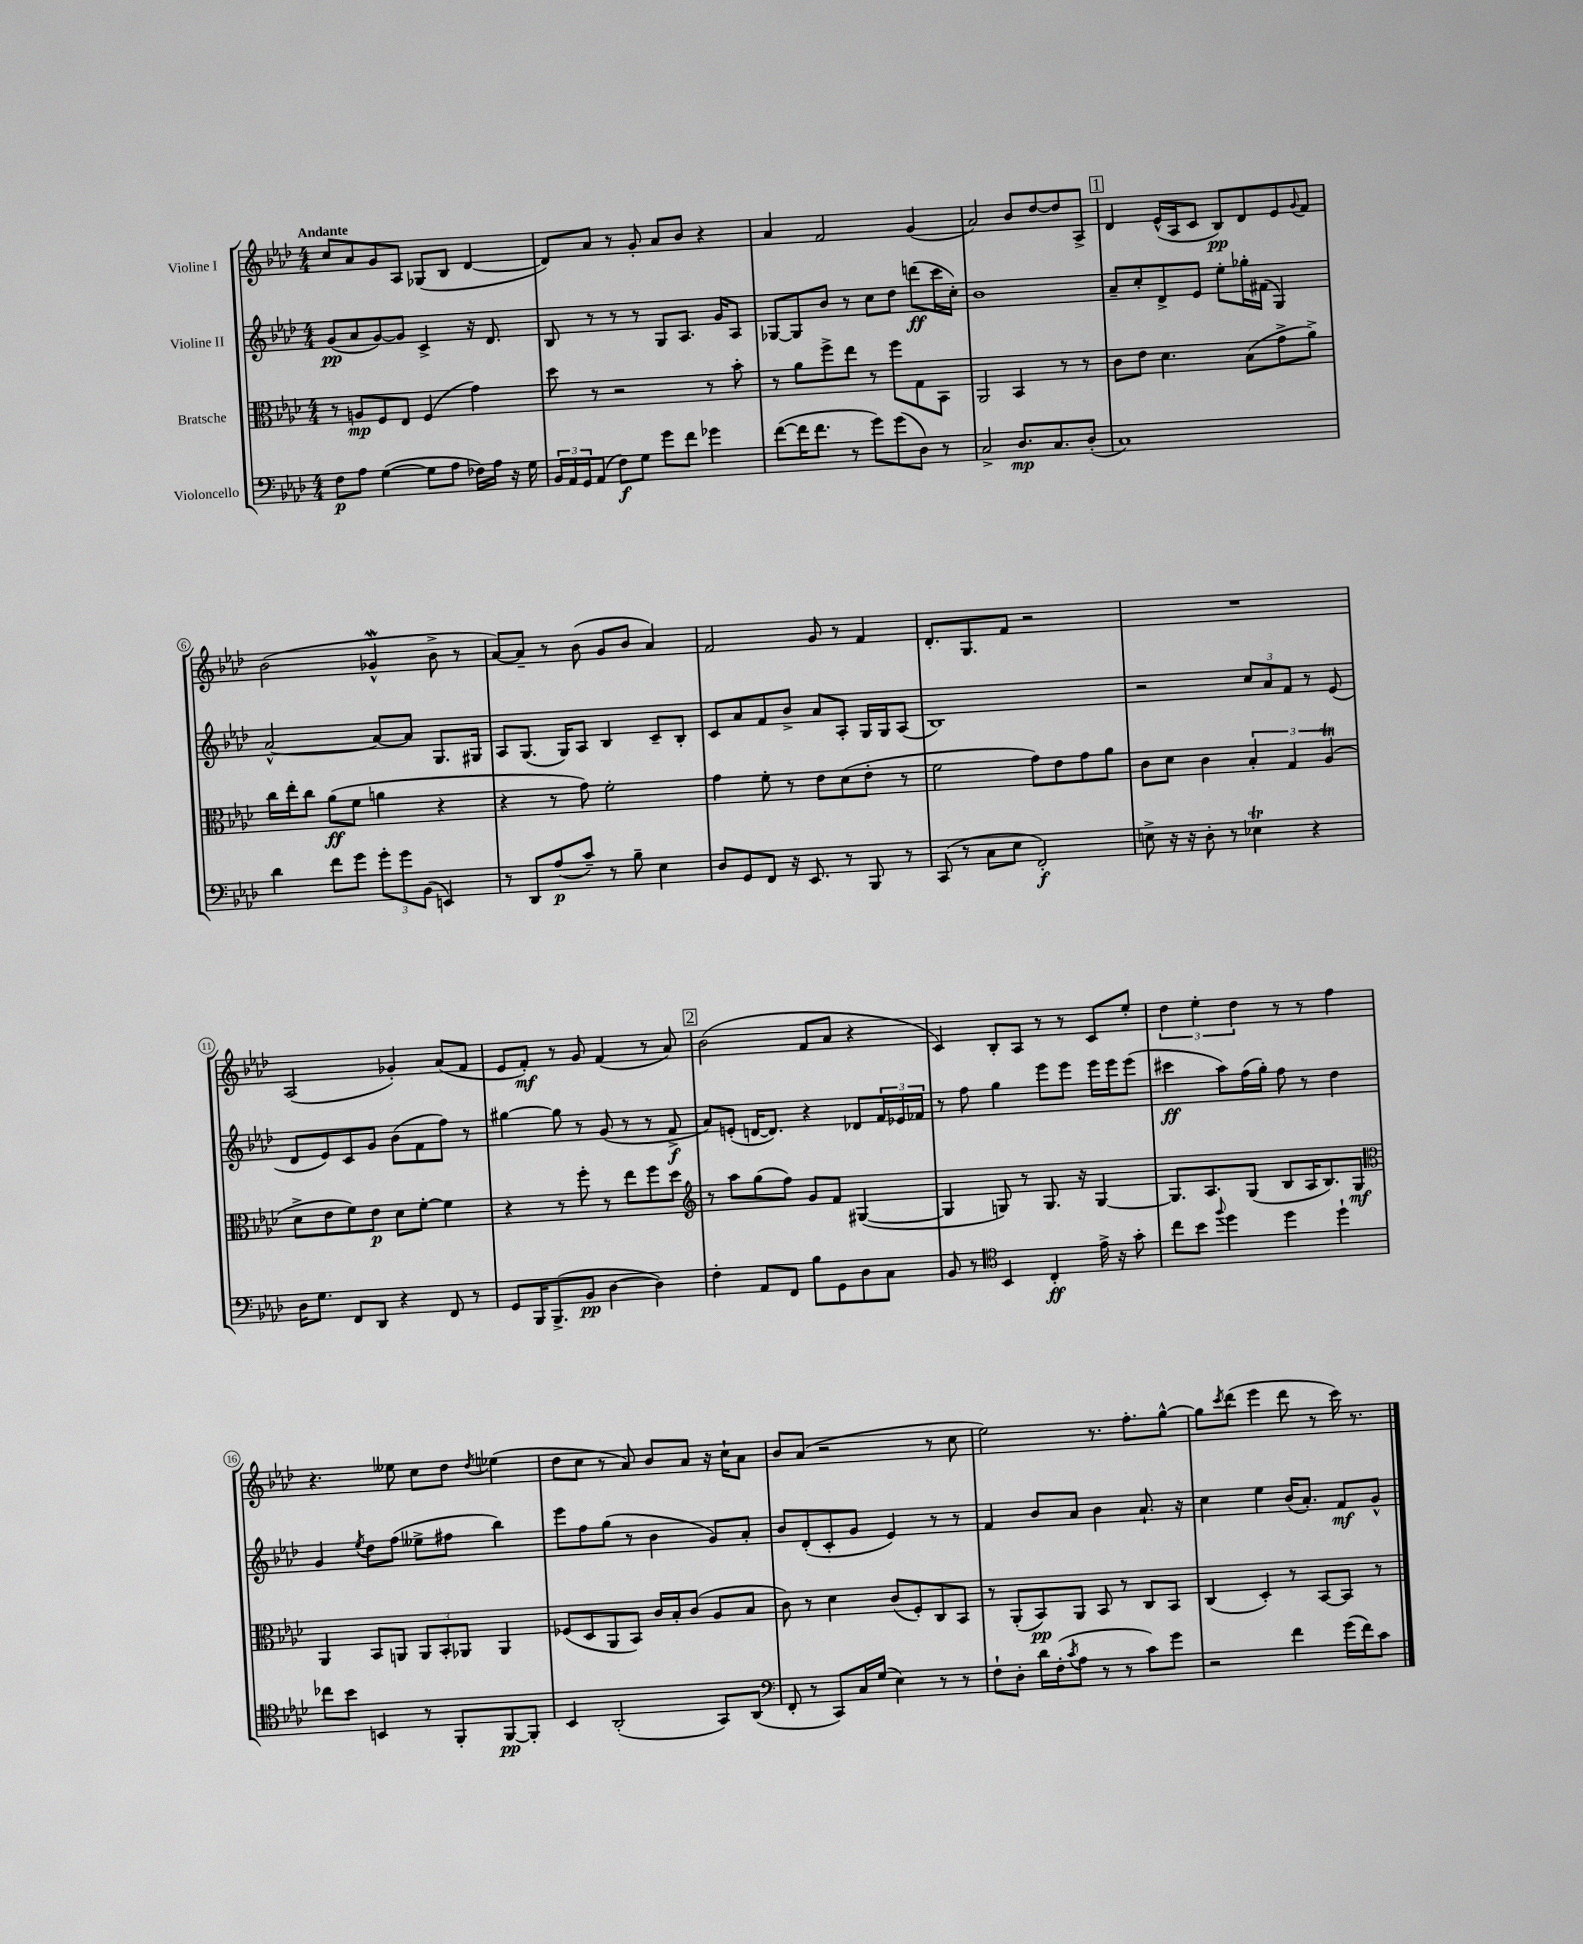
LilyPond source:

<<
\new StaffGroup <<
\new Staff = "s0" \with { instrumentName = "Violine I" } {
    \clef treble \key aes \major \numericTimeSignature \time 4/4 \tempo "Andante"
    c''8 aes'8 g'8 aes8 ges8( bes8 des'4~ |
    des'8) aes'8 r8 g'8-. aes'8 bes'8 r4 |
    aes'4 f'2 g'4( |
    aes'2) bes'8 des''8~ des''8 aes8-> |
    \mark \markup { \box "1" } des'4 ees'16-^( aes16 c'8 bes8\pp) des'8 ees'8 \appoggiatura { g'8 } f'8 |
    bes'2( ges'4-^\mordent bes'8-> r8 |
    aes'8~) aes'8-- r8 bes'8( g'8 bes'8 aes'4) |
    f'2 g'8 r8 f'4 |
    des'8.-. g8. f'8 r2 |
    R1 |
    aes2( ges'4-.) aes'8( f'8 |
    ees'8 f'8-.\mf) r8 g'8 f'4( r8 aes'8) |
    \mark \markup { \box "2" } bes'2( f'8 aes'8 r4 |
    c'4) bes8-. aes8 r8 r8 c'8 ees''8-. |
    \tuplet 3/2 { des''4 ees''4-. des''4 } r8 r8 f''4 |
    r4. eeses''8 c''8 des''8 \acciaccatura { des''8 } ees''4( |
    des''8 c''8 r8 aes'8) bes'8 aes'8 r16 c''16-! aes'8 |
    bes'8 aes'8( r2 r8 c''8 |
    ees''2) r8. f''8.-. g''8~-^ |
    g''8 \acciaccatura { c'''8 } des'''8( ees'''4 des'''8 r8 c'''16) r8. \bar "|." |
}
\new Staff = "s1" \with { instrumentName = "Violine II" } {
    \clef treble \key aes \major \numericTimeSignature \time 4/4
    g'8\pp( aes'8 g'8~) g'8 c'4-> r16 des'8. |
    bes8 r8 r8 r8 g8 aes8. g'16 aes8 |
    ges8~ ges8 bes'8 r8 c''8 des''8 d'''8\ff( c'''16 c''16-.) |
    bes'1 |
    \mark \markup { \box "1" } aes'8-- c''8-. des'8-> ees'8 ees''8-. ges''16-. fis'16( g4) |
    aes'2~-^ aes'8~ aes'8 g8. gis16 |
    aes8 g8.( g16) aes8 bes4 c'8-- bes8-. |
    c'8 aes'8 f'8 bes'8-> aes'8 aes8-. g16 g16 aes8( |
    bes1) |
    r2 \tuplet 3/2 { c''8 aes'8 f'8 } r8 ees'8( |
    des'8 ees'8) c'8 g'8 bes'8( f'8 f''8) r8 |
    gis''4~ gis''8 r8 g'8( r8 r8 f'8->\f |
    \mark \markup { \box "2" } aes'8) e'8-.( d'16~ d'8.) r4 des'8 \tuplet 3/2 { f'16 ees'16 fes'16 } |
    r8 f''8 g''4 ees'''8 ees'''8 ees'''16 ees'''16 ees'''8( |
    cis'''4\ff aes''8) f''16( g''16-.) f''8 r8 des''4 |
    g'4 \acciaccatura { ees''8 } des''8 f''8( eeses''8-> fis''8 bes''4) |
    ees'''8 f''8 g''8( r8 bes'4 g'8) aes'8-. |
    bes'8 des'8-.( c'8-. g'8 ees'4) r8 r8 |
    f'4 bes'8 aes'8 bes'4 aes'8.-! r16 |
    c''4 ees''4 bes'16( aes'8.-.) f'8\mf g'8-^ \bar "|." |
}
\new Staff = "s2" \with { instrumentName = "Bratsche" } {
    \clef alto \key aes \major \numericTimeSignature \time 4/4
    r8 a8\mp f8 ees8 f4( g'4) |
    des''8 r8 r2 r8 bes'8-. |
    r8 aes'8 f''8-> ees''8 r8 f''8 g8 bes,8 |
    aes,2 bes,4 r8 r8 |
    \mark \markup { \box "1" } c'8 ees'8 des'4. bes8( g'8-> aes'8->) |
    c''16 ees''16-. c''8 aes'8\ff( f'8 a'4 r4 |
    r4 r8 g'8) f'2-. |
    g'4 f'8-. r8 ees'8 des'8( ees'8-. r8 |
    f'2 g'8) ees'8 g'8 aes'8 |
    c'8 des'8 c'4 \tuplet 3/2 { bes4-. g4 aes4\trill( } |
    des'8-> ees'8 f'8) ees'8\p des'8 f'8~-. f'4 |
    r4 r8 f''8-. r8 ees''8 f''8 des''8 |
    \mark \markup { \box "2" } \clef treble r8 aes''8 g''8( f''8) g'8 f'8 gis4~( |
    gis4 g8) r8 g8. r16 g4~ |
    g8. aes8. g8( bes8 aes16 bes8.) g8\mf |
    \clef alto aes,4 bes,8 a,8 \tuplet 3/2 { a,8 bes,8-. aes,8 } aes,4 |
    fes8( des8 aes,8 bes,8) c'16 bes16-. c'8( aes8 bes8 |
    c'8) r8 des'4 c'8( f8-.) c8 bes,8 |
    r8 aes,8-.( bes,8\pp) aes,8 bes,8 r8 c8 bes,8 |
    c4( des4-.) r8 bes,8~ bes,8 r8 \bar "|." |
}
\new Staff = "s3" \with { instrumentName = "Violoncello" } {
    \clef bass \key aes \major \numericTimeSignature \time 4/4
    f8\p aes8 g4~( g8 aes8 fes16) aes16 r16 g16 |
    \tuplet 3/2 { bes,16 aes,16 g,16 } aes,8( f8\f) g8 g'8 f'8 ges'4 |
    f'8~( f'16 f'8. r8 g'8) g'8( des8) r8 |
    c2-> des8.\mp c8. des8-.( |
    \mark \markup { \box "1" } c1) |
    des'4 f'8 g'8 \tuplet 3/2 { g'8-. g'8 bes,8( } e,4) |
    r8 des,8 aes8\p( c'8--) r8 bes8-- ees4 |
    des8 g,8 f,8 r16 ees,8. r8 bes,,8 r8 |
    c,8( r8 c8 ees8 f,2-.\f) |
    e8-> r16 r16 des8-. r8 ees4\trill r4 |
    des16 g8. f,8 des,8 r4 f,8 r8 |
    g,8 bes,,16 bes,,8.->( bes,8\pp des4~ des4) |
    \mark \markup { \box "2" } f4-. aes,8 f,8 bes8 g,8 des8 c8 |
    bes,8 r8 \clef tenor bes,4 c4-.\ff ees'16-> r16 g'8-. |
    c''8 bes'8 \appoggiatura { f''8 } des''4 des''4 des''4-! |
    ces''8 bes'8 b,4 r8 f,8-. f,8~\pp f,8-. |
    bes,4 aes,2-.( g,8) aes,8( |
    \clef bass f,8-. r8 c,8) c16 g16( ees4) r8 r8 |
    f8-! des8-. des'16 f16-.( \acciaccatura { c'8 } aes8 r8 r8 c'8) g'8 |
    r2 f'4 g'16( f'16) c'8 \bar "|." |
}
>>
>>
\layout { \context { \Score \override BarNumber.stencil = #(make-stencil-circler 0.1 0.3 ly:text-interface::print) } }
